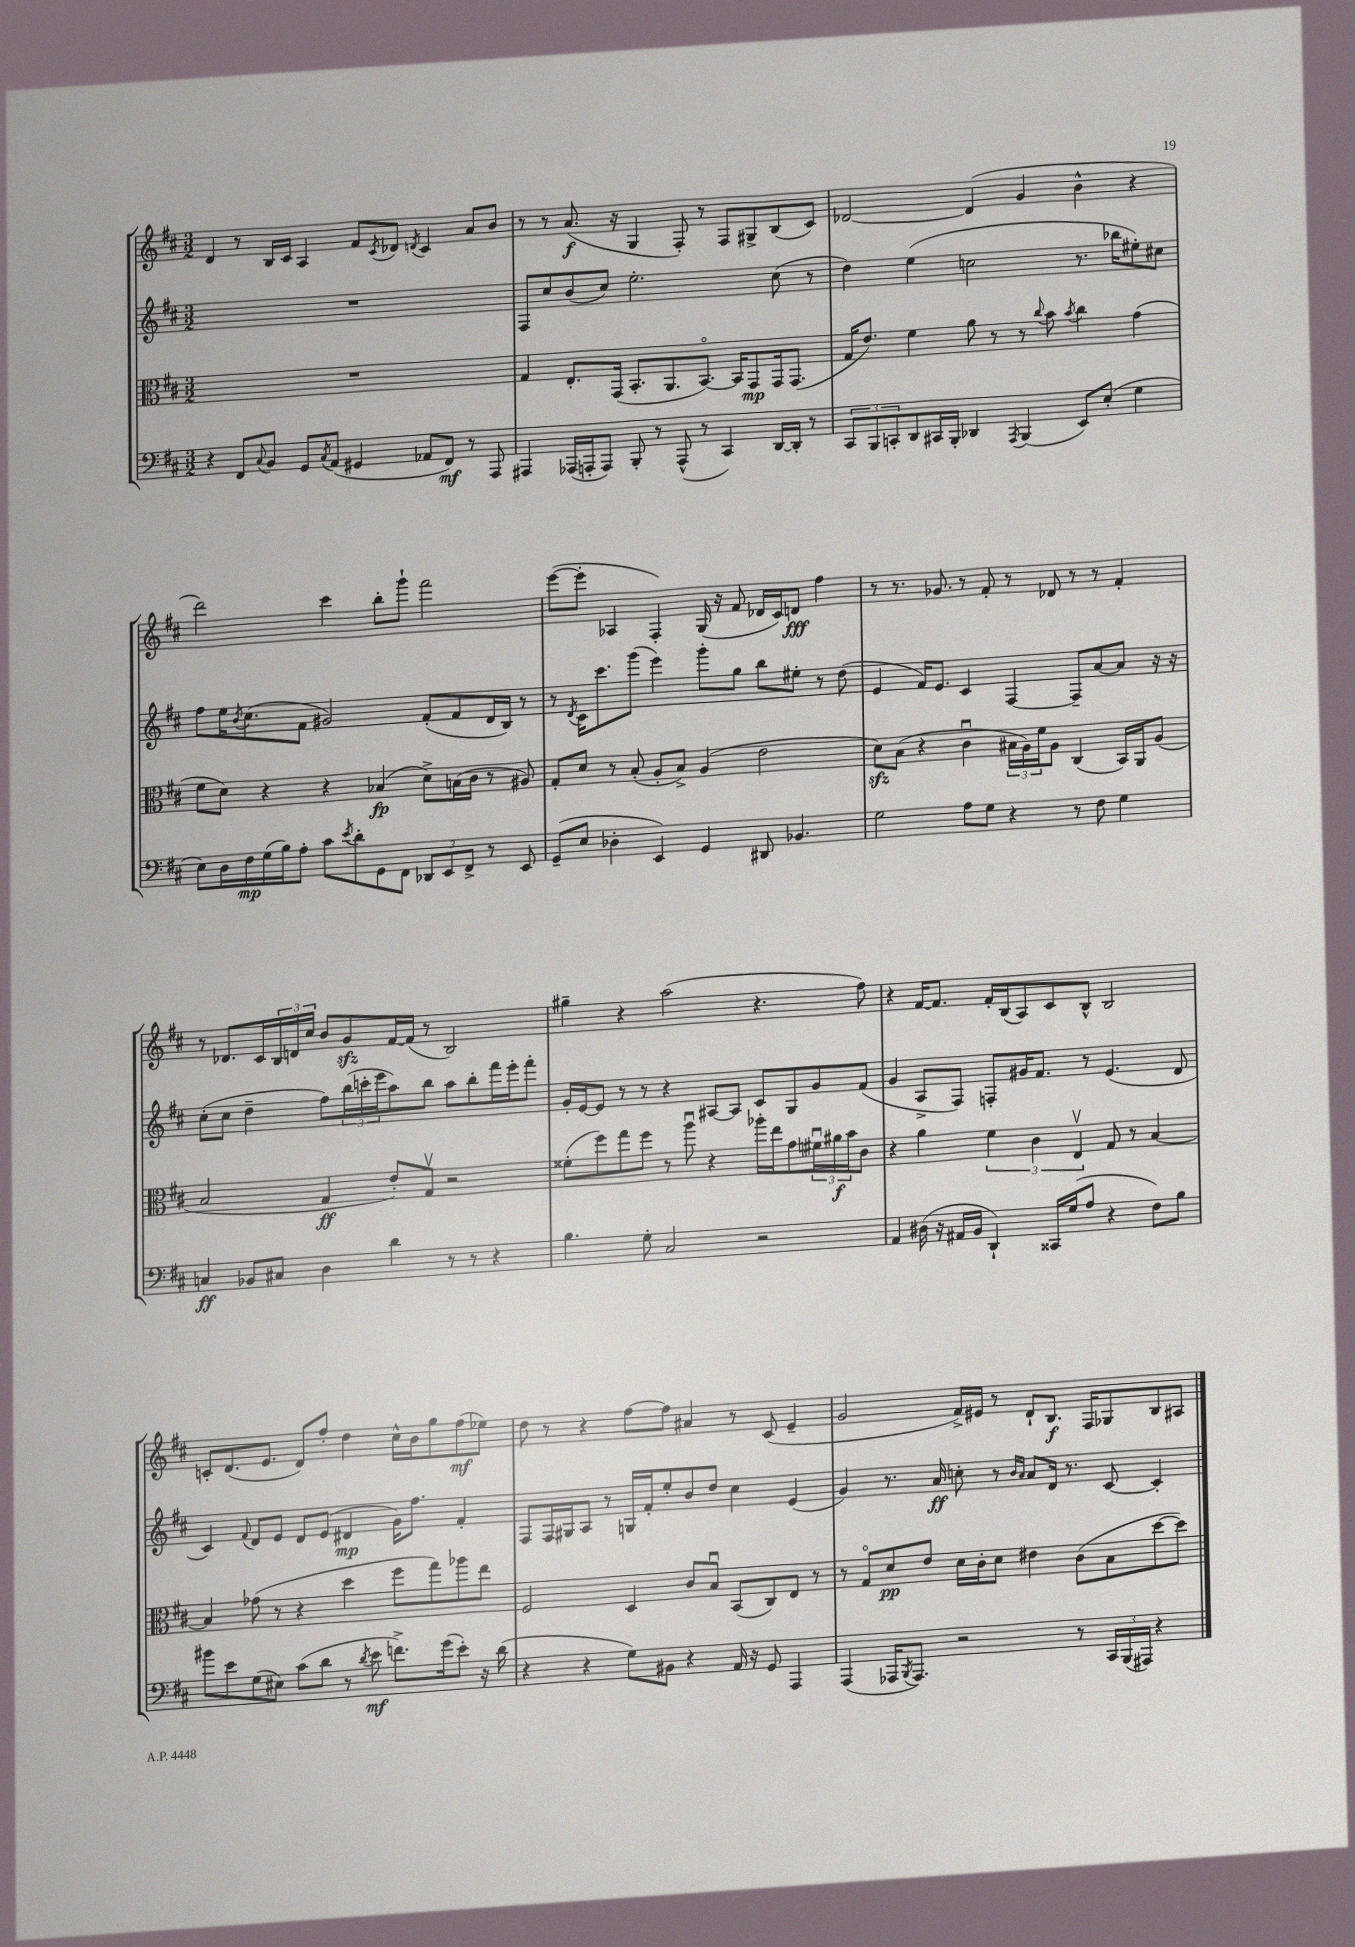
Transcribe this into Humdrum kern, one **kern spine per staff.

**kern	**dynam	**kern	**dynam	**kern	**dynam	**kern	**dynam
*part4	*part4	*part3	*part3	*part2	*part2	*part1	*part1
*staff4	*staff4	*staff3	*staff3	*staff2	*staff2	*staff1	*staff1
*clefF4	*	*clefC3	*	*clefG2	*	*clefG2	*
*k[f#c#]	*	*k[f#c#]	*	*k[f#c#]	*	*k[f#c#]	*
*M3/2	*	*M3/2	*	*M3/2	*	*M3/2	*
=63	=63	=63	=63	=63	=63	=63	=63
4r	.	1.r	.	1.r	.	4d/	.
8FF#/L	.	.	.	.	.	8r	.
8qqC#/	.	.	.	.	.	.	.
8BB/J	.	.	.	.	.	16B/LL	.
.	.	.	.	.	.	16c#/JJ	.
8GG/L	.	.	.	.	.	4A/	.
8qC#/	.	.	.	.	.	.	.
(8AA/J	.	.	.	.	.	.	.
4GG#X/	.	.	.	.	.	8f#/L	.
.	.	.	.	.	.	8qc#/	.
.	.	.	.	.	.	8d-X/J	.
.	.	.	.	.	.	8qdn/	.
8AA-X/L	.	.	.	.	.	4c#/	.
8FF#/J)	mf	.	.	.	.	.	.
8r	.	.	.	.	.	8a/L	.
8AAA/	.	.	.	.	.	8b/J	.
=64	=64	=64	=64	=64	=64	=64	=64
4AAA#X/	.	4G/	.	8F#/L	.	8r	.
.	.	.	.	8cc#/	.	8r	.
(16AAA-X/LL	.	8.E'/L	.	(8b/	.	(8.a/	f
16AAAn'/J	.	.	.	.	.	.	.
8AAA/J)	.	.	.	8cc#/J)	.	.	.
.	.	(16GG/Jk	.	.	.	16r	.
8BBB'/	.	8.BB'/L	.	2.ee'\	.	4G/	.
8r	.	.	.	.	.	.	.
.	.	8.AA/	.	.	.	.	.
(8AAA^^/	.	.	.	.	.	8F#'/)	.
8r	.	[8.BB/J)	.	.	.	8r	.
4CC#/)	.	.	.	.	.	8F#/L	.
.	.	16BB/KL]	.	.	.	.	.
.	.	8GG/	mp	.	.	8G#X^/	.
[16DD/LL	.	16GG/k	.	(8cc#\	.	(8B/	.
16DD'/JJ]	.	(8.GG/J	.	.	.	.	.
8r	.	.	.	8r	.	8c#/J)	.
=65	=65	=65	=65	=65	=65	=65	=65
12CC#/L	.	16G/KL	.	4dd\)	.	[2d-X/	.
.	.	8.e/J)	.	.	.	.	.
12BBB/	.	.	.	.	.	.	.
12CCn'/	.	.	.	.	.	.	.
8DD/	.	4f#\	.	(4ee\	.	.	.
16CC#X/L	.	.	.	.	.	.	.
16BBB'/JJ	.	.	.	.	.	.	.
4DD-X/	.	8a\	.	2ccn\	.	(4d-/]	.
.	.	8r	.	.	.	.	.
8qAAA/	.	.	.	.	.	.	.
(4BBB/	.	8r	.	.	.	4g/	.
.	.	8qqcc#/	.	.	.	.	.
.	.	8b\	.	.	.	.	.
.	.	8qb/	.	.	.	.	.
8EE/L)	.	4cc#\	.	8.r	.	4b^^\	.
(8E'/J	.	.	.	.	.	.	.
.	.	.	.	16bb-X\KL	.	.	.
4G\	.	(4g\	.	8ee#X'\)	.	4r	.
.	.	.	.	8cc#X\J	.	.	.
!!LO:LB:g=z
=66	=66	=66	=66	=66	=66	=66	=66
8E\L)	.	8f#\L	.	8ff#\L	.	2ddd\)	.
16D\L	.	8d\J)	.	16ee\K	.	.	.
.	.	.	.	8qb/	.	.	.
16F#\	mp	.	.	(8.cc#\	.	.	.
(16G\	.	4r	.	.	.	.	.
16B\J)	.	.	.	.	.	.	.
8A'\J	.	.	.	8f#\J	.	.	.
8c#\L	.	4r	.	2g#X/)	.	4ccc#\	.
8qe/	.	.	.	.	.	.	.
8d'\	.	.	.	.	.	.	.
8GG\	.	(4B-X/	fp	.	.	8bb'\L	.
8FF#\J	.	.	.	.	.	8ggg`\J	.
12DD-X/L	.	8d^\L)	.	(8f#'/L	.	2fff#\	.
12EE/	.	.	.	.	.	.	.
.	.	(16Bn\L	.	8f#/	.	.	.
12FF#^/J	.	.	.	.	.	.	.
.	.	16c#\JJ	.	.	.	.	.
8r	.	8r	.	16d/L	.	.	.
.	.	.	.	16B/JJ)	.	.	.
8EE/	.	8A#X/)	.	8r	.	.	.
=67	=67	=67	=67	=67	=67	=67	=67
(8GG~/L	.	8G'/L	.	8r	.	([8eee\L	.
.	.	.	.	8qd/	.	.	.
8E/J	.	8d/J	.	16c#\KL	.	8eee'\J]	.
.	.	.	.	8.ccc#\	.	.	.
4D-X'\	.	8r	.	.	.	4A-X/	.
.	.	(8B'/	.	(8ggg\J	.	.	.
4EE/)	.	8A'/L	.	4eee\)	.	4F#'/)	.
.	.	8B^/J)	.	.	.	.	.
4GG/	.	(4A/	.	8ggg'\L	.	(16G/	.
.	.	.	.	.	.	16r	.
.	.	.	.	8gg\J	.	8f#/	.
8DD#X/	.	2e\	.	8bb\L	.	16d-X/LL	.
.	.	.	.	.	.	16c#/J)	.
4.BB-X/	.	.	.	8ee#X'\J	.	8dn/J	fff
.	.	.	.	8r	.	4ff#\	.
.	.	.	.	(8dd\	.	.	.
=68	=68	=68	=68	=68	=68	=68	=68
2G\	.	8dzz\L)	.	4e/	.	8r	.
.	.	(8B\J	.	.	.	8.r	.
.	.	4r	.	16f#/KL)	.	.	.
.	.	.	.	8.e/J	.	8.g-X/	.
8A\L	.	4c#u\	.	4c#/	.	8r	.
8G\J	.	.	.	.	.	8f#'/	.
4r	.	24B#X\LL	.	[4F#/	.	8r	.
.	.	24A\)	.	.	.	.	.
.	.	24f#\J	.	.	.	.	.
.	.	8A\J	.	.	.	8d-X/	.
8r	.	(4C#/	.	8F#~/L]	.	8r	.
8F#\	.	.	.	[8a/	.	8r	.
4G\	.	16BB/LL)	.	8a/J]	.	4f#'/	.
.	.	16AA/J	.	.	.	.	.
.	.	(8A/J	.	16r	.	.	.
.	.	.	.	16r	.	.	.
!!LO:LB:g=z
=69	=69	=69	=69	=69	=69	=69	=69
4Cn/	ff	2B/	.	(8cc#'\L	.	8r	.
.	.	.	.	8cc#\J	.	8.d-X/L	.
8BB-X/L	.	.	.	4dd~\	.	.	.
.	.	.	.	.	.	16c#/L	.
8C#X/J	.	.	.	.	.	24B/	.
.	.	.	.	.	.	24dn/	.
.	.	.	.	.	.	24cc#/JJ	.
4D\	.	4G/	ff	8ff#\L)	.	8b/L	.
.	.	.	.	(24bb\L	.	8gzz/	.
.	.	.	.	24cccn'\	.	.	.
.	.	.	.	24eee\J	.	.	.
4d\	.	8e'/L)	.	8aa\)	.	[16f#/L	.
.	.	.	.	.	.	(16f#/JJ]	.
.	.	8Gv/J	.	8bb\J	.	8r	.
8r	.	2r	.	8aa\L	.	2B/)	.
8r	.	.	.	8bb'\	.	.	.
4r	.	.	.	16fff#\L	.	.	.
.	.	.	.	16eee'\J	.	.	.
.	.	.	.	8fff#'\J	.	.	.
=70	=70	=70	=70	=70	=70	=70	=70
4.B\	.	(8f##X'\L	.	16g'/LL	.	4gg#X~\	.
.	.	.	.	[16e/J	.	.	.
.	.	8ff#\)	.	8e/J]	.	.	.
.	.	8gg\	.	8r	.	4r	.
8G'\	.	8ff#\J	.	8r	.	.	.
2C#/	.	8r	.	4r	.	(2aa\	.
.	.	8aau\	.	.	.	.	.
.	.	4r	.	[8A#X/L	.	.	.
.	.	.	.	8A#/J]	.	.	.
2r	.	16aa-X'\LL	.	8c#/L	.	4.r	.
.	.	16ee\J	.	.	.	.	.
.	.	8g\	.	8G/	.	.	.
.	.	24f#Xu\L	.	8g/	.	.	.
.	.	24a#X\	f	.	.	.	.
.	.	24b\J	.	.	.	.	.
.	.	8c#\J	.	(8f#/J	.	8ff#\)	.
=71	=71	=71	=71	=71	=71	=71	=71
4AA/	.	4r	.	4g/	.	4r	.
(16D#X\	.	4a\	.	8A^/L	.	[16f#/KL	.
16r	.	.	.	.	.	8.f#/J]	.
16AA#X/LL	.	.	.	8F#/J)	.	.	.
16BB/JJ	.	.	.	.	.	.	.
4DD`/)	.	6f#\	.	8Fn'/L	.	16f#'/LL	.
.	.	.	.	.	.	(16B/J	.
.	.	.	.	16g#X/K	.	8A/)	.
.	.	6c#\	.	.	.	.	.
.	.	.	.	8.f#/J	.	.	.
16CC##X/LL	.	.	.	.	.	8c#/	.
(16G/J	.	.	.	.	.	.	.
.	.	6Ev/	.	.	.	.	.
8A/J	.	.	.	8r	.	8B^^/J	.
4r	.	8G/	.	(4.e/	.	2B/	.
.	.	8r	.	.	.	.	.
8F#\L)	.	[4B/	.	.	.	.	.
8B\J	.	.	.	8d/	.	.	.
!!LO:LB:g=z
=72	=72	=72	=72	=72	=72	=72	=72
8b#X\L	.	4B/]	.	4c#/)	.	8cn'/L	.
8e\	.	.	.	.	.	(8.d/	.
.	.	.	.	8qqf#/	.	.	.
(8G\	.	(8g-X\	.	8d/L	.	.	.
.	.	.	.	.	.	8.e/J	.
8E#X\J)	.	8r	.	8e/J	.	.	.
(8c#\L	.	4r	.	8d/L	.	8d/L)	.
8d\J	.	.	.	(8e/J	.	8ff#'/J	.
8r	.	4dd\	.	4d#X/	mp	4dd\	.
8qd/	.	.	.	.	.	.	.
8e\	mf	.	.	.	.	.	.
8.fn^\L)	.	8ff#\L	.	16g\KL)	.	16cc#^^\LL	.
.	.	.	.	8.ff#\J	.	16b\J	.
.	.	8gg\)	.	.	.	8gg\	.
(16g\k	.	.	.	.	.	.	.
8e'\J)	.	8aa-X\	.	4f#'/	.	(8ff#\	mf
16r	.	8ee\J	.	.	.	8ee-X\J)	.
(16d\	.	.	.	.	.	.	.
=73	=73	=73	=73	=73	=73	=73	=73
4r	.	2F#/	.	8F#/L	.	8dd\	.
.	.	.	.	16F#/L	.	8r	.
.	.	.	.	16G#X/J	.	.	.
4r	.	.	.	8A/J	.	4r	.
.	.	.	.	8r	.	.	.
8G\L)	.	4D/	.	16Gn/LL	.	[8ff#\L	.
.	.	.	.	16f#'/J	.	.	.
8BB#X\J	.	.	.	8ee'/	.	8ff#\J]	.
4r	.	8c#/L	.	8b/	.	4a#X/	.
.	.	8Bu/J	.	8dd/J	.	.	.
16AA/	.	(8BB/L	.	4cc#\	.	8r	.
16r	.	.	.	.	.	.	.
8GG/	.	8C#/)	.	.	.	(8c#/	.
4AAA/	.	8E/J	.	(4e/	.	4e~/	.
.	.	8r	.	.	.	.	.
=74	=74	=74	=74	=74	=74	=74	=74
(4AAA/	.	8r	.	4g/)	.	2g/	.
.	.	8G/L	.	.	.	.	.
16AAA-X/KL	.	8d/	pp	8.r	.	.	.
8qBBB/	.	.	.	.	.	.	.
8.AAA-/J)	.	.	.	.	.	.	.
.	.	8e/J	.	.	.	.	.
.	.	.	.	16a/	ff	.	.
2r	.	16d\LL	.	8ccn'\	.	16f#^/LL)	.
.	.	16c#'\J	.	.	.	16e#X/JJ	.
.	.	8d\J	.	8r	.	8r	.
.	.	.	.	16qqb/LL	.	.	.
.	.	.	.	16qqa/JJ	.	.	.
.	.	4e#X\	.	8a/L	.	8d`/L	.
.	.	.	.	16d/Jk	.	8.B/J	f
.	.	.	.	8.r	.	.	.
8r	.	(8c#\L	.	.	.	.	.
.	.	.	.	.	.	16F#/KL	.
24CC#/LL	.	8B\	.	[8c#/	.	8G-X/	.
(24BBB/	.	.	.	.	.	.	.
24AAA#X/JJ)	.	.	.	.	.	.	.
4r	.	[8dd\	.	4c#'/]	.	8B/	.
.	.	8dd\J])	.	.	.	8A#X/J	.
==	==	==	==	==	==	==	==
*-	*-	*-	*-	*-	*-	*-	*-
